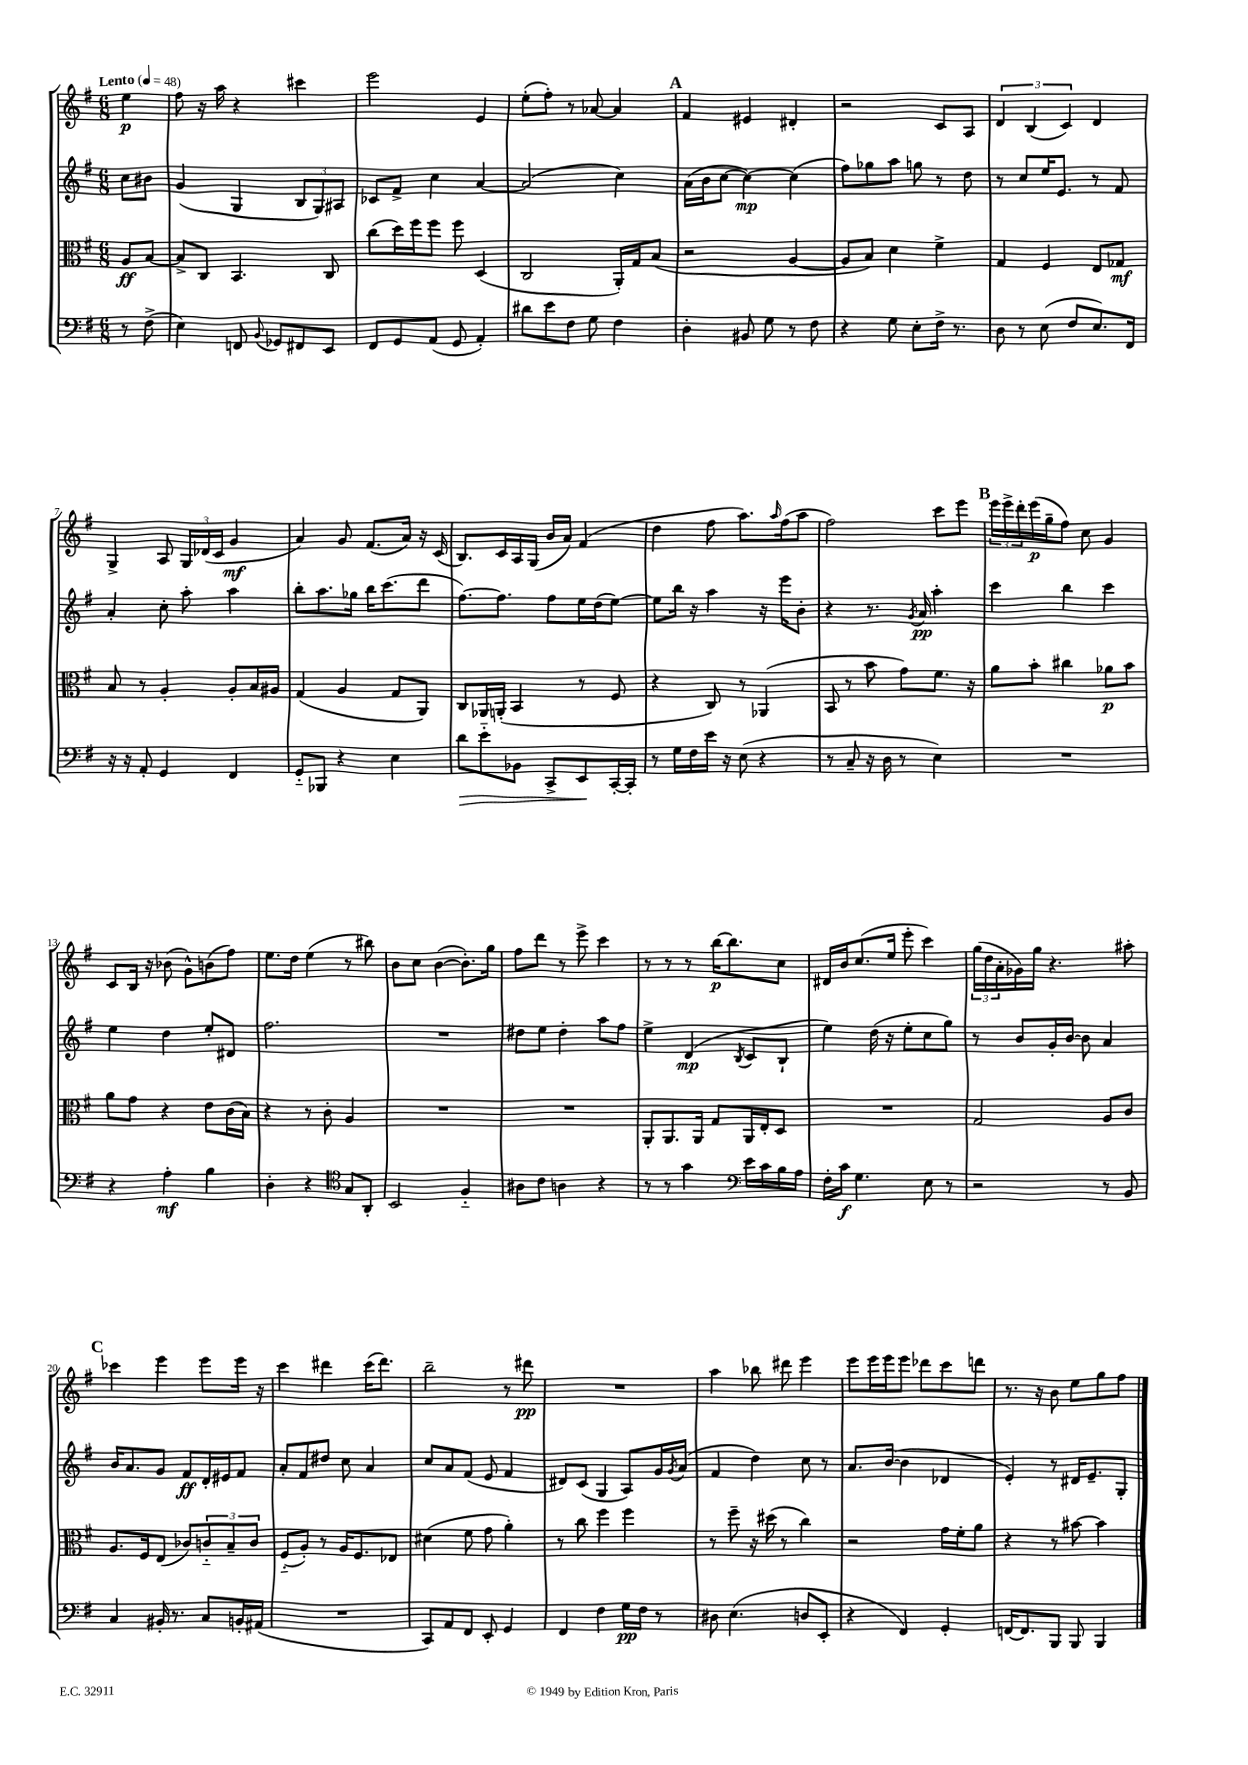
<<
\new StaffGroup <<
\new Staff = "s0" {
    \clef treble \key g \major \numericTimeSignature \time 6/8 \partial 4 \tempo "Lento" 4 = 48
    e''4\p |
    fis''8 r16 a''16 r4 cis'''4 |
    e'''2 e'4 |
    e''8-.( fis''8-.) r8 aes'8~ aes'4 |
    \mark \markup { \bold "A" } fis'4 eis'4 dis'4-. |
    r2 c'8 a8 |
    \tuplet 3/2 { d'4 b4( c'4) } d'4 |
    g4-> a8 \tuplet 3/2 { g16 des'16( c'16 } g'4\mf |
    a'4) g'8 fis'8.( a'16) r16 c'16( |
    b8.) c'16 a16 g16( b'16 a'16) fis'4( |
    d''4 fis''8 a''8.) \grace { a''16 } fis''16( a''8 |
    fis''2) c'''8 e'''8 |
    \mark \markup { \bold "B" } \tuplet 3/2 { e'''16 e'''16-> d'''16-. } e'''16\p( g''16-- fis''8) c''8 g'4 |
    c'8 b16 r16 bes'8( g'8-^) b'8( fis''8) |
    e''8. d''16 e''4( r8 bis''8) |
    b'8 c''8 b'4~( b'8.-.) g''16 |
    fis''8 d'''8 r8 e'''8-> c'''4 |
    r8 r8 r8 b''16~\p b''8. c''8 |
    dis'16 b'16 c''8.( e''16 e'''8-. c'''4) |
    \tuplet 3/2 { g''16( d''16 a'16-. } ges'16) g''16 r4. ais''8-. |
    \mark \markup { \bold "C" } ces'''4 e'''4 e'''8 e'''16 r16 |
    c'''4 dis'''4 c'''16( dis'''8.) |
    b''2-- r8 dis'''8\pp |
    R2. |
    a''4 bes''8 dis'''8 e'''4 |
    e'''8 e'''16 e'''16 e'''8 des'''8 c'''8 d'''8 |
    r8. r16 b'8 e''8 g''8 fis''8 \bar "|." |
}
\new Staff = "s1" {
    \clef treble \key g \major \numericTimeSignature \time 6/8 \partial 4
    c''8 bis'8 |
    g'4( g4 \tuplet 3/2 { b8 g8) ais8 } |
    ces'8 fis'8-> c''4 a'4~ |
    a'2( c''4) |
    \mark \markup { \bold "A" } a'16( b'16 c''8~ c''4~\mp) c''4( |
    fis''8) ges''8 a''8 g''8 r8 d''8 |
    r8 c''8 e''16 e'8. r8 fis'8 |
    a'4-. c''8-. a''8-. a''4 |
    b''8-. a''8. ges''16 b''16 c'''8.( d'''8 |
    fis''8.~) fis''8. fis''8 e''16 d''16( e''8~) |
    e''8 b''16 r16 a''4 r16 e'''16 b'8-. |
    r4 r8. \acciaccatura { g'8 } a'16\pp a''4-. |
    \mark \markup { \bold "B" } c'''4 b''4 c'''4 |
    e''4 d''4 e''8-. dis'8 |
    fis''2. |
    R2. |
    dis''8 e''8 dis''4-. a''8 fis''8 |
    e''4-> d'4\mp( \acciaccatura { b8 } c'8 b8-! |
    e''4) d''16( r16 e''8-. c''8 g''8) |
    r8 b'8 g'16-. b'16~ b'8 a'4 |
    \mark \markup { \bold "C" } b'16 a'8. g'8 fis'8\ff d'16-. eis'16 fis'8 |
    a'8-. fis'8 dis''8 c''8 a'4 |
    c''8 a'8 fis'8( e'8 fis'4 |
    dis'8) c'8( g4 a8) g'16 \acciaccatura { g'8 } a'16( |
    fis'4 d''4) c''8 r8 |
    a'8. b'16~( b'4 des'4 |
    e'4-.) r8 dis'16 e'8.-- g8-. \bar "|." |
}
\new Staff = "s2" {
    \clef alto \key g \major \numericTimeSignature \time 6/8 \partial 4
    a8\ff b8~ |
    b8-> c8 b,4. c8 |
    c''8( d''16) fis''16 fis''8 fis''8 d4( |
    c2 a,16-.) g16 b8( |
    \mark \markup { \bold "A" } r2 a4~ |
    a8 b8) d'4 fis'4-> |
    g4 fis4 e8 ges8\mf |
    b8 r8 a4-. a8-. b16 ais16 |
    g4( a4 g8 a,8) |
    c8 aes,16 a,16-.( b,4 r8 fis8 |
    r4 c8) r8 aes,4( |
    b,8 r8 b'8 g'8) fis'8. r16 |
    \mark \markup { \bold "B" } a'8 b'8-. cis''4 aes'8\p b'8 |
    a'8 g'8 r4 e'8 c'16( b16) |
    r4 r8 c'8-. a4 |
    R2. |
    R2. |
    a,8-. a,8. a,16 g8 a,16 e16-. d8 |
    R2. |
    g2 a8 c'8 |
    \mark \markup { \bold "C" } a8. fis16 e8( ces'8) \tuplet 3/2 { c'8-_ b8-- c'8 } |
    fis8-_( a8-.) r8 a16 fis8. ees8 |
    dis'4( fis'8 g'8 a'4-.) |
    r8 c''8 fis''4 fis''4 |
    r8 fis''8-- r16 dis''16( r8 c''4) |
    r2 g'16 fis'16-. a'8 |
    r4 r8 bis'8~ bis'4 \bar "|." |
}
\new Staff = "s3" {
    \clef bass \key g \major \numericTimeSignature \time 6/8 \partial 4
    r8 fis8->( |
    e4) f,8 \appoggiatura { b,8 } ges,8 fis,8 e,8 |
    fis,8 g,8 a,8( g,8 a,4-.) |
    dis'8 e'8 fis8 g8 fis4 |
    \mark \markup { \bold "A" } d4-. bis,8 g8 r8 fis8 |
    r4 g8 e8-. fis16-> r8. |
    d8 r8 e8( fis8 e8.) fis,16 |
    r16 r16 a,8-. g,4 fis,4 |
    g,8-_ bes,,8 r4 e4 |
    d'8\> e'8-_ bes,8 c,8-> e,8\! c,16~-. c,16-. |
    r8 g16 fis16 e'16 r16 e8( r4 |
    r8 c8-- r16 d16 r8 e4) |
    \mark \markup { \bold "B" } R2. |
    r4 a4-.\mf b4 |
    d4-. r4 \clef tenor g8 a,8-. |
    b,2 fis4-_ |
    ais8 c'8 a4 r4 |
    r8 r8 g'4 \clef bass e'16 c'16 b16 a16 |
    fis16-. c'16\f g4. e8 r8 |
    r2 r8 b,8 |
    \mark \markup { \bold "C" } c4 bis,16-. r8. c8 b,16-. ais,16( |
    R2. |
    c,8) a,8 fis,8 e,8-. g,4 |
    fis,4 fis4 g16\pp fis16 r8 |
    dis8 e4.( d8 e,8-. |
    r4 fis,4) g,4-. |
    f,16~ f,8. b,,8 b,,8 b,,4 \bar "|." |
}
>>
>>
